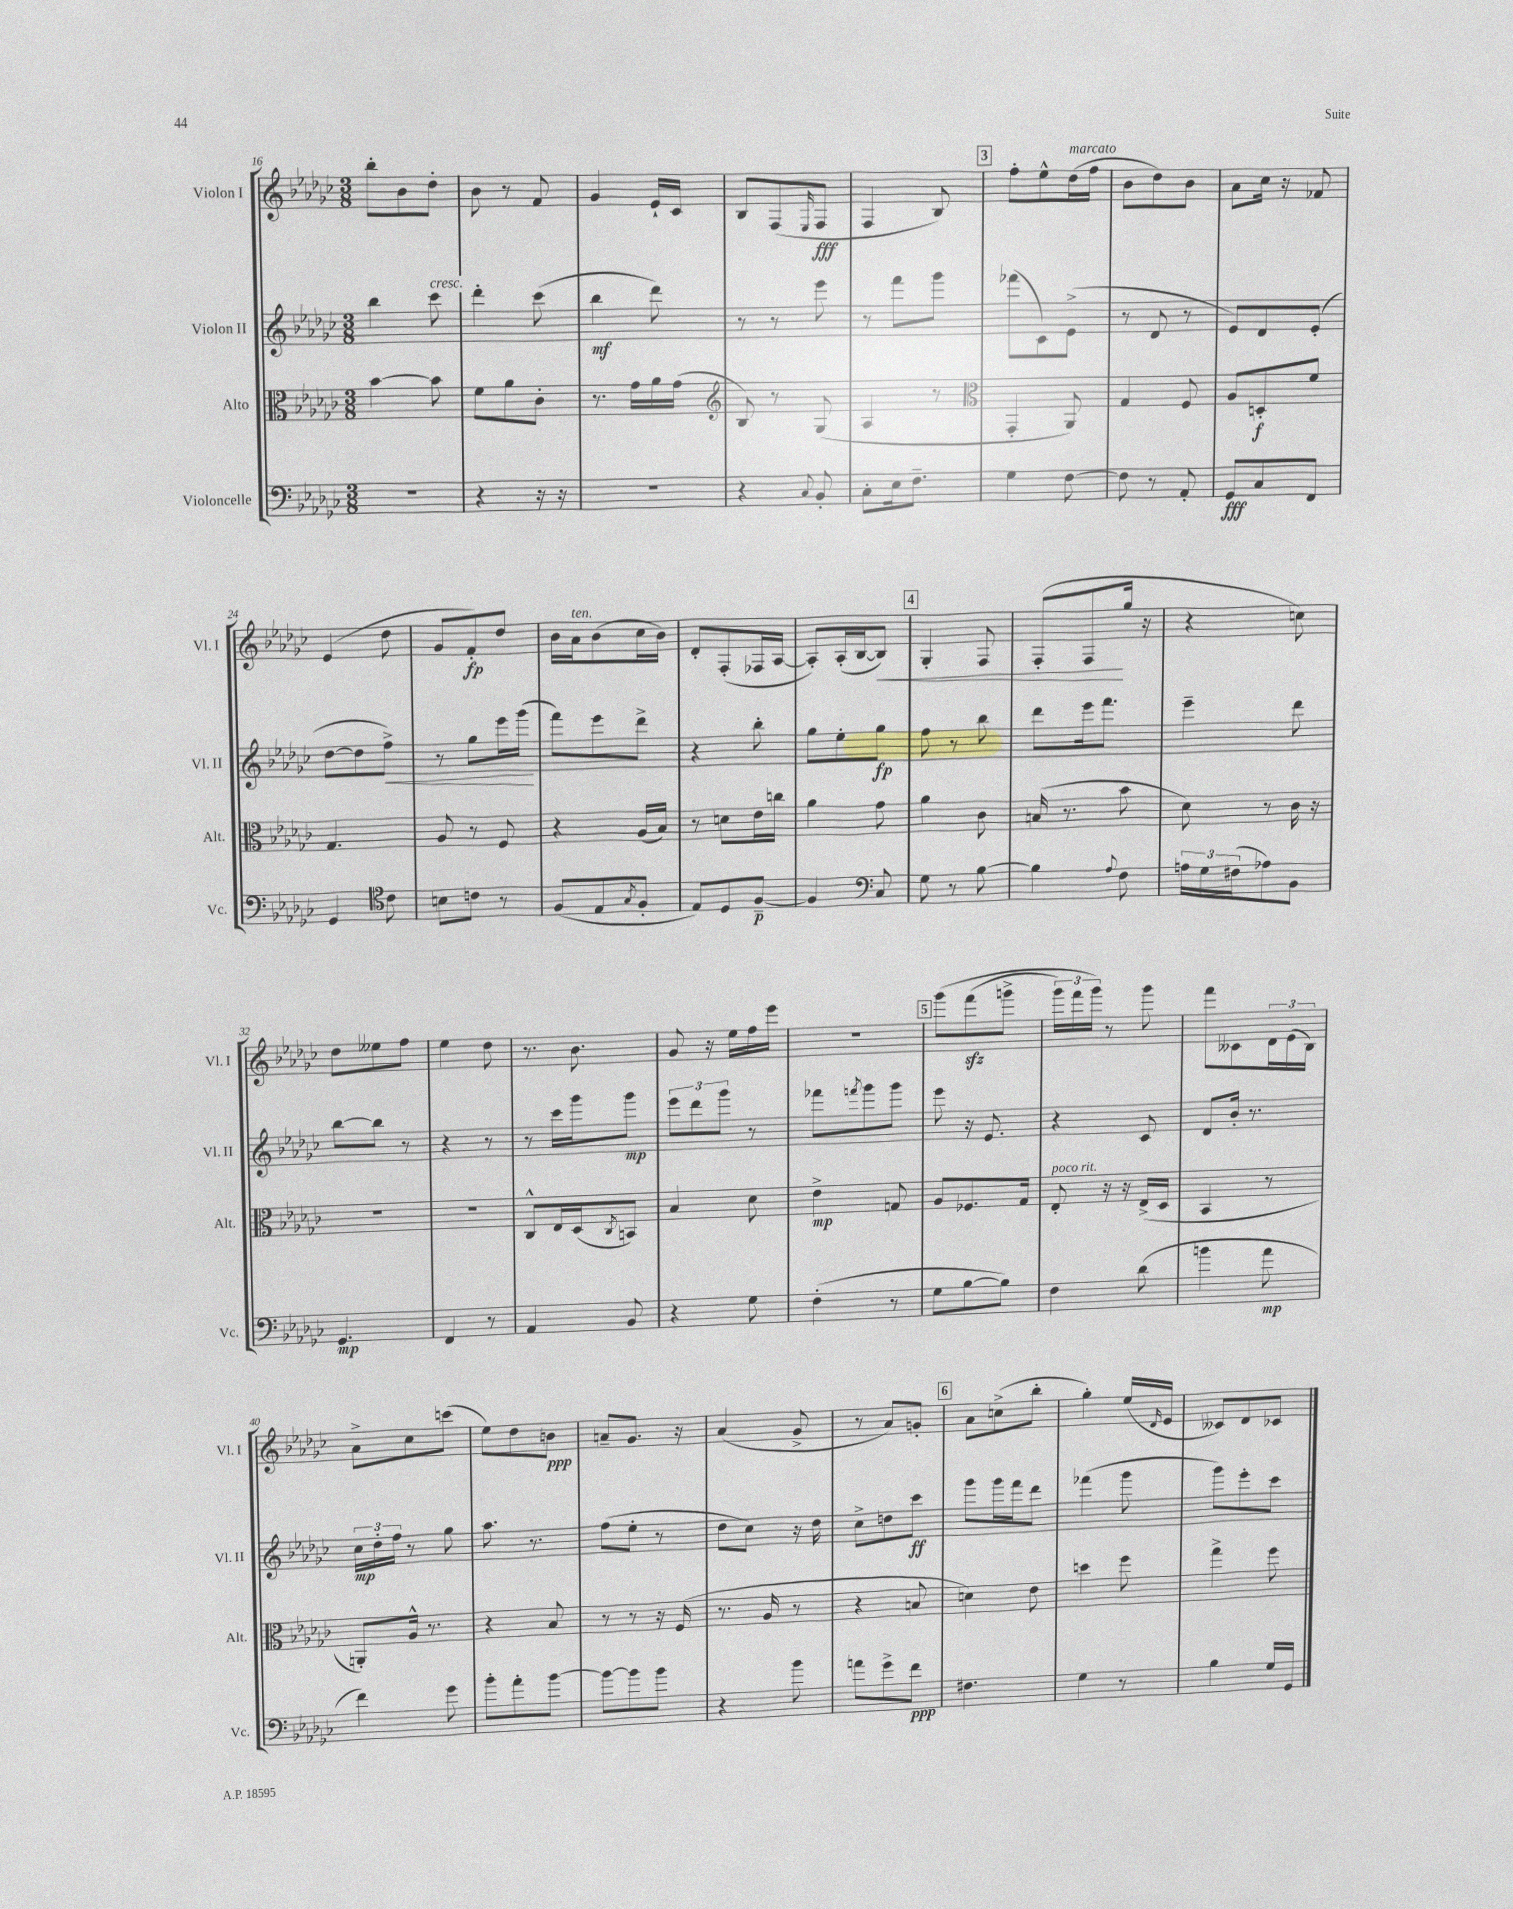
<<
\new StaffGroup <<
\new Staff = "s0" \with { instrumentName = "Violon I" shortInstrumentName = "Vl. I" } {
    \clef treble \key ges \major \numericTimeSignature \time 3/8
    bes''8-. bes'8 des''8-. |
    bes'8 r8 f'8 |
    ges'4 ees'16-! ces'16 |
    bes8 f8( \grace { ees16 } f8\fff |
    f4 bes8) |
    \mark \markup { \box "3" } f''8-. ees''8-^ des''16^\markup { \italic "marcato" }( f''16 |
    bes'8 des''8) bes'8 |
    aes'8 ces''16 r16 fes'8 |
    ees'4( des''8 |
    ges'8 f'8-.\fp) des''8 |
    bes'16 aes'16^\markup { \italic "ten." } bes'8( ces''16 bes'16) |
    des'8-. f8-.( fes16 aes16~ |
    aes8-.) aes16-.( bes16~ bes8\<) |
    \mark \markup { \box "4" } ges4-. f8 |
    f8-.( f8\! ges''16 r16 |
    r4 c''8) |
    des''8 eeses''8 f''8 |
    ees''4 des''8 |
    r8. bes'8. |
    ges'8 r16 ees''16 f''16 ees'''16 |
    R4. |
    \mark \markup { \box "5" } ges'''8\( f'''8\sfz( g'''8-> |
    \tuplet 3/2 { ges'''16) f'''16 ges'''16\) } r8 ges'''8 |
    f'''8 ceses'8 \tuplet 3/2 { des'16 ees'16( bes16) } |
    aes'8-> ces''8 c'''8( |
    ees''8) des''8 b'8\ppp |
    a'8-- ges'8. r16 |
    aes'4( ges'8-> |
    r8 aes'8) g'8-. |
    \mark \markup { \box "6" } aes'8 c''8->( bes''8-. |
    ges''4-.) ees''16( \grace { des'16 } ees'16 |
    ceses'8) des'8 ces'8 \bar "|." |
}
\new Staff = "s1" \with { instrumentName = "Violon II" shortInstrumentName = "Vl. II" } {
    \clef treble \key ges \major \numericTimeSignature \time 3/8
    bes''4 ces'''8^\markup { \italic "cresc." } |
    des'''4-. ces'''8( |
    bes''4\mf des'''8) |
    r8 r8 ees'''8 |
    r8 f'''8 ges'''8 |
    \mark \markup { \box "3" } fes'''8( ces'8) ees'8->( |
    r8 des'8 r8 |
    ees'8) des'8 ees'8-.( |
    des''8~ des''8 f''8->\<) |
    r8 ges''8 ees'''16 ges'''16\!( |
    f'''8) ees'''8 des'''8-> |
    r4 bes''8-. |
    ges''8 ees''8-. ges''8\fp |
    \mark \markup { \box "4" } f''8 r8 bes''8 |
    des'''8 ees'''16 f'''8. |
    ees'''4-- des'''8 |
    bes''8~ bes''8 r8 |
    r4 r8 |
    r8 ces'''16 ges'''16 ges'''8\mp |
    \tuplet 3/2 { ees'''8 des'''8 ges'''8 } r8 |
    fes'''8 \acciaccatura { f'''8 } ges'''8 ges'''8 |
    \mark \markup { \box "5" } ees'''8 r16 ees'8. |
    r4 ces'8 |
    des'8 bes'16-. r8. |
    \tuplet 3/2 { ces''16\mp des''16-. f''16 } r8 ges''8 |
    aes''8. r8. |
    f''8( ees''8-. r8 |
    des''8 ces''8) r16 des''16 |
    ces''8-> d''8 ces'''8\ff |
    \mark \markup { \box "6" } ges'''8 ges'''16 f'''16 des'''8 |
    fes'''4( ges'''8 |
    ges'''8) ees'''8-. ces'''8 \bar "|." |
}
\new Staff = "s2" \with { instrumentName = "Alto" shortInstrumentName = "Alt." } {
    \clef alto \key ges \major \numericTimeSignature \time 3/8
    bes'4~ bes'8 |
    f'8 aes'8 ces'8-. |
    r8. ges'16 aes'16 ges'16( |
    \clef treble bes8) r8 ges8( |
    aes4 r8 |
    \mark \markup { \box "3" } \clef alto ges,4-. aes,8) |
    ges4 f8 |
    aes8 d8-.\f f'8 |
    ges4. |
    aes8 r8 f8 |
    r4 aes16( bes16) |
    r8 d'8 ees'16 c''16 |
    aes'4 ges'8 |
    \mark \markup { \box "4" } aes'4 ces'8 |
    b16( r8. bes'8 |
    des'8) r8 ces'16 r16 |
    R4. |
    R4. |
    ces8-^ ees16 des16( \acciaccatura { ces8 } b,8) |
    bes4 des'8 |
    ees'4->\mp g8 |
    \mark \markup { \box "5" } aes8 fes8. ges16 |
    ees8-.^\markup { \italic "poco rit." } r16 r16 ees16->( des16 |
    bes,4 r8 |
    a,8-.) aes16-^ r8. |
    r4 bes8 |
    r8 r8 r16 f16( |
    r8. aes16 r8 |
    r4 b8 |
    \mark \markup { \box "6" } d'4) ees'8 |
    d''4 f''8 |
    ges''4-> f''8 \bar "|." |
}
\new Staff = "s3" \with { instrumentName = "Violoncelle" shortInstrumentName = "Vc." } {
    \clef bass \key ges \major \numericTimeSignature \time 3/8
    R4. |
    r4 r16 r16 |
    R4. |
    r4 \appoggiatura { ces8 } bes,8-. |
    ces8-. ees16 f8.-- |
    \mark \markup { \box "3" } ges4 f8~ |
    f8 r8 aes,8-. |
    ges,8\fff ces8 f,8 |
    ges,4 \clef tenor ces'8 |
    b8 c'8 r8 |
    f8( ees8 \acciaccatura { ges8 } f8-. |
    ees8) des8 f8~--\p |
    f4 \clef bass ces8 |
    \mark \markup { \box "4" } ges8 r8 bes8~ |
    bes4 \appoggiatura { aes8 } f8 |
    \tuplet 3/2 { a16 ges16 fis16( } aes8) bes,8 |
    ges,4.\mp |
    f,4 r8 |
    aes,4 bes,8 |
    r4 ges8 |
    f4-.( r8 |
    \mark \markup { \box "5" } ges8 bes8~ bes8) |
    f4 des'8( |
    b'4 aes'8\mp |
    f'4) ges'8 |
    bes'8-. aes'8-. bes'8~ |
    bes'8~ bes'8 bes'8 |
    r4 bes'8 |
    a'8 ges'8-> f'8\ppp |
    \mark \markup { \box "6" } fis4. |
    ges4 r8 |
    bes4 ges16 ges,16 \bar "|." |
}
>>
>>
\layout { \context { \Score currentBarNumber = #16 } }
